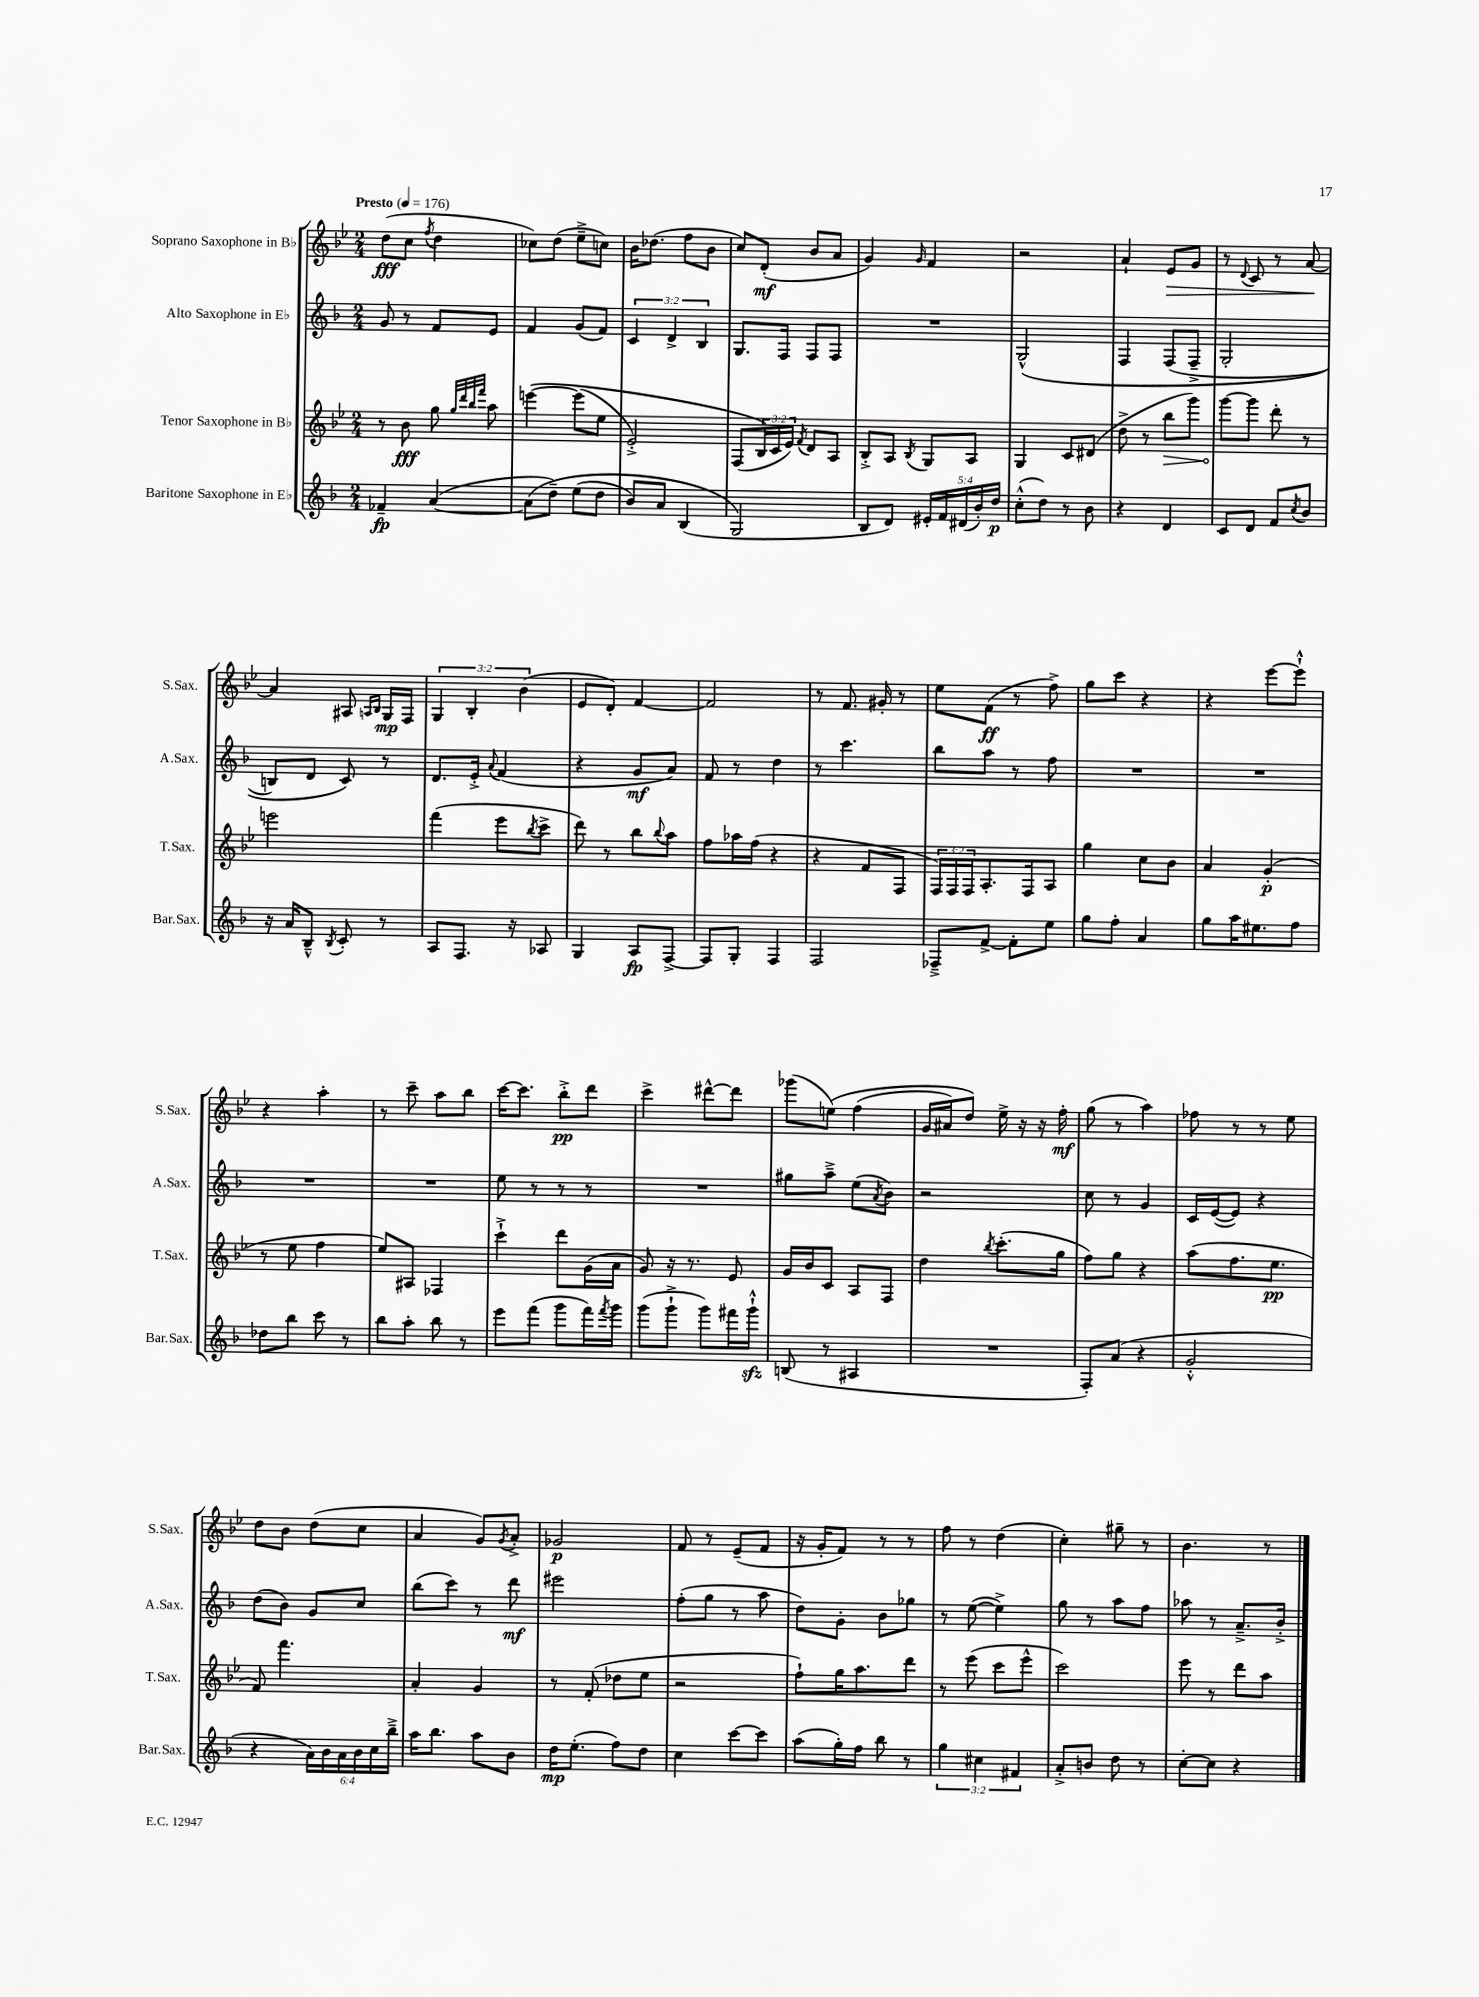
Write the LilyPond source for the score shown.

<<
\new StaffGroup <<
\new Staff = "s0" \with { instrumentName = "Soprano Saxophone in Bb" shortInstrumentName = "S.Sax." } {
    \clef treble \key bes \major \numericTimeSignature \time 2/4 \override Staff.TupletNumber.text = #tuplet-number::calc-fraction-text \tempo "Presto" 4 = 176
    d''8\fff( c''8 \acciaccatura { f''8 } d''4 |
    ces''8) d''8( ees''8---> c''8) |
    bes'16 des''8.( f''8 bes'8 |
    c''8) d'8-.\mf( bes'8 a'8 |
    g'4) \grace { g'16 } f'4 |
    r2 |
    a'4-! ees'8\> g'8 |
    r8 \appoggiatura { d'8 } c'8 r8 a'8~\! |
    a'4 ais8 \grace { a16 bes16 } g16\mp f16 |
    \tuplet 3/2 { g4 bes4-. bes'4( } |
    ees'8 d'8-.) f'4~ |
    f'2 |
    r8 f'8. gis'16-. r8 |
    ees''8 f'8\ff( r8 f''8->) |
    g''8 c'''8 r4 |
    r4 ees'''8~ ees'''8-!-^ |
    r4 a''4-. |
    r8 c'''8-- a''8 bes''8 |
    c'''16~ c'''8. bes''8-.->\pp d'''8 |
    c'''4-> dis'''8~-^ dis'''8 |
    ges'''8( e''8)\( f''4( |
    g'16 ais'16) d''8\) ees''16-> r16 r16 f''16-.\mf |
    g''8( r8 a''4) |
    fes''8 r8 r8 ees''8 |
    d''8 bes'8 d''8( c''8 |
    a'4 g'8) \acciaccatura { g'8 } a'8-.-> |
    ges'2\p |
    f'8 r8 ees'8--( f'8 |
    r16 g'16-. f'8) r8 r8 |
    f''8 r8 d''4( |
    c''4-.) gis''8-- r8 |
    bes'4. r8 \bar "|." |
}
\new Staff = "s1" \with { instrumentName = "Alto Saxophone in Eb" shortInstrumentName = "A.Sax." } {
    \clef treble \key f \major \numericTimeSignature \time 2/4 \override Staff.TupletNumber.text = #tuplet-number::calc-fraction-text
    g'8 r8 f'8 e'8 |
    f'4 g'8( f'8) |
    \tuplet 3/2 { c'4 d'4-> bes4 } |
    g8. f16 f8 f8 |
    R2 |
    g2-^\( |
    f4 f8( f8---> |
    g2-. |
    b8) d'8 c'8\) r8 |
    d'8. e'16-.-> \appoggiatura { a'8 } f'4( |
    r4 g'8\mf a'8) |
    f'8 r8 d''4 |
    r8 c'''4. |
    bes''8 a''8 r8 f''8 |
    R2 |
    R2 |
    R2 |
    R2 |
    e''8 r8 r8 r8 |
    R2 |
    gis''8 a''8---> e''8( \acciaccatura { a'8 } bes'8) |
    r2 |
    c''8 r8 g'4 |
    c'16 e'16~( e'8) r4 |
    d''8( bes'8) g'8 c''8 |
    bes''8( c'''8) r8 d'''8\mf |
    eis'''2 |
    f''8-.( g''8 r8 a''8 |
    d''8) g'8-. bes'8 ges''8 |
    r8 e''8~( e''4->) |
    g''8 r8 a''8 f''8 |
    aes''8 r8 a'8.---> bes'16-.-> \bar "|." |
}
\new Staff = "s2" \with { instrumentName = "Tenor Saxophone in Bb" shortInstrumentName = "T.Sax." } {
    \clef treble \key bes \major \numericTimeSignature \time 2/4 \override Staff.TupletNumber.text = #tuplet-number::calc-fraction-text
    r8 bes'8\fff g''8 \grace { g''32 d'''32 bes''32 f'''32 } a''8 |
    e'''4~\( e'''8( ees''8 |
    ees'2-.->) |
    f8( \tuplet 3/2 { bes16\) c'16 ees'16) } \acciaccatura { f'8 } d'8 a8 |
    bes8-.-> a8 \acciaccatura { bes8 } g8 a8 |
    g4 c'8 dis'8( |
    d''8-> r8 \once \override Hairpin.circled-tip = ##t bes''8\> g'''8) |
    g'''8~\! g'''8 d'''8-. r8 |
    e'''2 |
    f'''4( ees'''8 \acciaccatura { bes''8 } c'''8-> |
    d'''8) r8 bes''8 \appoggiatura { bes''8 } a''8 |
    f''8 aes''16 f''16( r4 |
    r4 f'8 f8 |
    \tuplet 3/2 { f16) f16 f16 } a8.-. f16 a8 |
    g''4 c''8 bes'8 |
    a'4 g'4-.\p( |
    r8 ees''8 f''4 |
    ees''8) ais8 fes4 |
    c'''4-!-> d'''8 g'16( a'16 |
    g'8) r16 r8. ees'8 |
    g'16 bes'16 c'8 a8 f8 |
    d''4 \acciaccatura { bes''8 } c'''8.-.( g''16 |
    f''8) g''8 r4 |
    a''8( f''8. ees''8.\pp |
    f'8) f'''4. |
    a'4-. g'4 |
    r8 f'8-.( des''8 ees''8 |
    r2 |
    f''8-!) g''16 a''8. d'''8 |
    r8 ees'''8( c'''8 ees'''8-^ |
    c'''2) |
    ees'''8 r8 d'''8 a''8 \bar "|." |
}
\new Staff = "s3" \with { instrumentName = "Baritone Saxophone in Eb" shortInstrumentName = "Bar.Sax." } {
    \clef treble \key f \major \numericTimeSignature \time 2/4 \override Staff.TupletNumber.text = #tuplet-number::calc-fraction-text
    fes'4--\fp a'4~( |
    a'8\( d''8--) e''8( d''8 |
    bes'8) a'8 bes4( |
    g2\) |
    bes8 d'8) \tuplet 5/4 { eis'16-. f'16 dis'16( bes'16-.) d''16\p } |
    c''8-.-^( d''8) r8 bes'8 |
    r4 d'4 |
    c'8 d'8 f'8 \acciaccatura { c''8 } bes'8 |
    r16 a'16 bes8---^ \acciaccatura { bes8 } c'8-. r8 |
    a8 f8. r16 aes8 |
    g4 a8\fp f8~-> |
    f8 g8-. f4 |
    f2 |
    fes8---> f'8~-> f'8-. e''8 |
    g''8 f''8-. a'4 |
    g''8 a''16 eis''8. f''8 |
    des''8 bes''8 c'''8 r8 |
    bes''8 a''8-. bes''8 r8 |
    e'''8 f'''8( g'''8 f'''16) \acciaccatura { f'''8 } g'''16 |
    g'''8( g'''8-!-> g'''8) fis'''16 g'''16-!-^\sfz |
    b8( r8 ais4 |
    R2 |
    f8-.) a'8( r4 |
    g'2-.-^ |
    r4 \tuplet 6/4 { a'16) bes'16 a'16 bes'16 c''16 bes''16---> } |
    a''16 bes''8. a''8 bes'8 |
    d''16\mp e''8.-.( f''8) d''8 |
    c''4 c'''8~ c'''8 |
    a''8( g''16-.) f''16 bes''8 r8 |
    \tuplet 3/2 { g''4 cis''4 fis'4 } |
    a'8-.-> b'8 d''8 r8 |
    c''8~-. c''8 r4 \bar "|." |
}
>>
>>
\layout { \context { \Score \remove "Bar_number_engraver" } }
